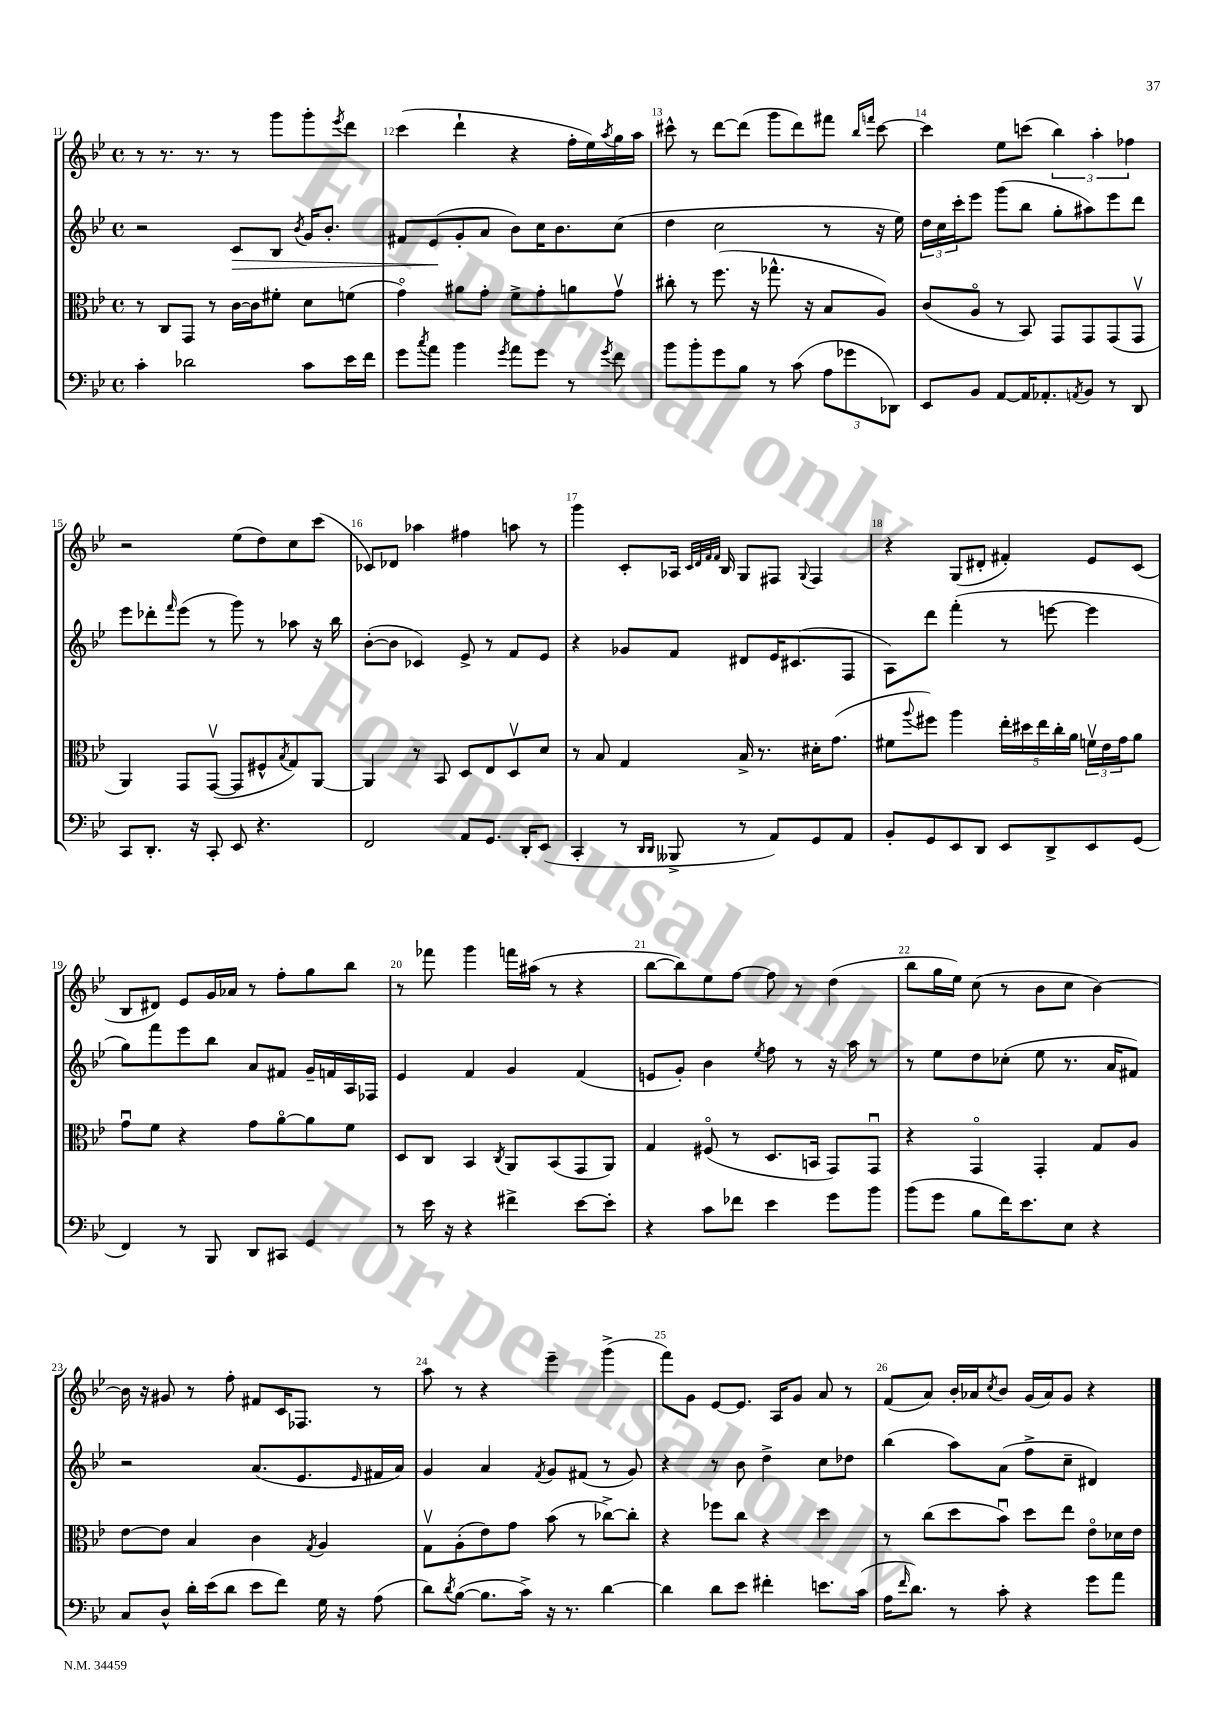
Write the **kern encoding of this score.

**kern	**kern	**kern	**kern
*staff4	*staff3	*staff2	*staff1
*clefF4	*clefC3	*clefG2	*clefG2
*k[b-e-]	*k[b-e-]	*k[b-e-]	*k[b-e-]
*M4/4	*M4/4	*M4/4	*M4/4
*met(c)	*met(c)	*met(c)	*met(c)
4c'	8r	2r	8r
.	8C	.	8.r
2d-	8GG	.	.
.	.	.	8.r
.	8r	.	.
.	[16c	8c	8r
.	16c]	.	.
.	8f#'	8B-	8ggg
.	.	8qb-	.
8c	8d	16g	8ggg'
.	.	8.b-'	.
.	.	.	8qeee-
16e-	(8f	.	8ddd
16f	.	.	.
=	=	=	=
8g	4go)	8f#	(4ccc
8qcc	.	.	.
8a	.	(8e-	.
4b-	8a#	8g'	4ddd`
.	8g'	8a	.
8qg	.	.	.
8a	8f^	8b-)	4r
8g	8g'	16cc	.
.	.	8.b-	.
8r	8a	.	16ff'
.	.	.	16ee-)
8qg	.	.	8qaa
8f	8gv	(8cc	16gg
.	.	.	16aa
=	=	=	=
8b-	8cc#'	4dd	8ccc#^^
8b-'	8r	.	8r
8g	(8.ff	2cc	[8ddd
8B-	.	.	(8ddd]
.	16r	.	.
8r	8.gg-^^	.	8ggg
(8c	.	.	8ddd)
.	16r	.	.
12A	8B-	8r	8fff#
12g-	.	.	.
.	.	.	16qqbb-
.	.	.	16qqfff
.	8A)	16r	[8ccc#
12DD-)	.	.	.
.	.	16ee-)	.
=	=	=	=
8EE-	(8c	24dd	4ccc#]
.	.	24cc	.
.	.	24ccc'	.
8BB-	8Ao	8eee-	.
[8AA	8r	(8ggg	8ee-
16AA]	8BB-)	8bb-	(8ccc
8.AA-'	.	.	.
.	8GG	8gg'	6bb-)
8qAA	.	.	.
8BB-	8GG	8aa#)	.
.	.	.	6aa'
8r	(8GG	8eee-	.
.	.	.	6ff-
8DD	8GGv	8ddd	.
=	=	=	=
8CC	4AA)	8eee-	2r
8.DD'	.	8ddd-'	.
.	.	16qqfff	.
.	8GG	(8eee-	.
16r	.	.	.
8CC'	([8GGv	8r	.
8EE-	8GG]	8ggg)	(8ee-
4.r	8F#^^	8r	8dd)
.	8qB-	.	.
.	8G)	8aa-	8cc
.	[8AA	16r	(8ccc
.	.	16bb-	.
=	=	=	=
2FF	4AA]	([8b-'	8c-)
.	.	8b-]	8d-
.	8r	4c-)	4aa-
.	8BB-	.	.
8AA	8D	8e-^	4ff#
8.GG	8E-	8r	.
.	8Dv	8f	8aa
16DD'	.	.	.
(8EE-	8d	8e-	8r
=	=	=	=
4CC'	8r	4r	4ggg
.	8B-	.	.
8r	4G	8g-	8c'
16qqDD	.	.	.
16qqDD	.	.	.
8BBB--^	.	8f	16A-
.	.	.	32qqc
.	.	.	32qqd
.	.	.	32qqf
.	.	.	32qqf
.	.	.	16B-
8r	16B-^	8d#	8G
.	8.r	.	.
8AA)	.	16e-	8F#
.	.	(8.c#	.
.	.	.	8qqG
8GG	16d#'	.	4F#
.	(8.g	.	.
8AA	.	8F	.
=	=	=	=
8BB-'	8f#	8A)	4r
.	8qqaa	.	.
8GG	8ff#)	8ddd	.
8EE-	4aa	(4fff'	(8G
8DD	.	.	8d#'
8EE-	20ee-'	8r	4f#')
.	20dd#	.	.
.	20ee-	.	.
8DD^	.	[8eee	.
.	20cc'	.	.
.	20a	.	.
8EE-	24fv	4eee]	8e-
.	24e-	.	.
.	24g	.	.
(8GG	8a	.	(8c
=	=	=	=
4FF)	8gu	8gg)	8B-
.	8f	8fff	8d#)
8r	4r	8eee-	8e-
8BBB-	.	8bb-	16g
.	.	.	16a-
8DD	8g	8a	8r
8CC#	[8ao	8f#	8ff'
4GG	8a]	16g~	8gg
.	.	16f	.
.	8f	16A	8bb-
.	.	16F-	.
=	=	=	=
8r	8D	4e-	8r
16e-	8C	.	8fff-
16r	.	.	.
4r	4BB-	4f	4ggg
.	8qC	.	.
4f#^	8AA	4g	16fff
.	.	.	(16aa#
.	(8BB-	.	8r
[8e-	8GG	(4f	4r
8e-']	8AA)	.	.
=	=	=	=
4r	4G	8e	[8bb-
.	.	8g')	8bb-])
8c	(8F#o	4b-	8ee-
8f-	8r	.	[8ff
.	.	8qee-	.
4e-	8.D	8ff	8ff]
.	.	8r	8r
.	16BB	.	.
8g	8GG)	16r	(4dd
.	.	16aa	.
8b-	8GGu	8r	.
=	=	=	=
(8b-	4r	8r	8bb-
8g	.	8ee-	16gg
.	.	.	16ee-)
8B-	4GGo	8dd	(8cc
16f)	.	(8cc-'	8r
8.e-	.	.	.
.	4GG'	8ee-	8b-
8E-	.	8.r	8cc
4r	8G	.	[4b-)
.	.	16a	.
.	8A	8f#)	.
=	=	=	=
8C	[8e-	2r	16b-]
.	.	.	16r
8D^^	8e-]	.	8g#
16d'	4B-	.	8r
(16e-	.	.	.
8d	.	.	8ff'
8e-	4c	(8.a	8f#
8f)	.	.	16c
.	.	8.e-	8.F-
.	8qG	.	.
16G	4A	.	.
16r	.	.	.
.	.	16qqe-	.
(8A	.	16f#	8r
.	.	16a)	.
=	=	=	=
8d)	8Gv	4g	8aa
8qd	.	.	.
([8B-	(8A'	.	8r
8.B-]	8e-)	4a	4r
.	8g	.	.
16c^)	.	.	.
.	.	8qf	.
16r	(8b-	8g	4eee-~
8.r	.	.	.
.	8r	(8f#	.
[4d	[8cc-^)	8r	(4ggg^
.	8cc-']	8g)	.
=	=	=	=
4d]	4r	4r	8fff)
.	.	.	8g
8d	8ff-	8r	[8e-
8e-	8cc	8b-	8.e-]
4f#'	4r	4dd^	.
.	.	.	16A
.	.	.	8g
8.e	4dd	8cc	8a
.	.	8dd-	8r
(16c	.	.	.
=	=	=	=
16A	8r	(4bb-	(8f
16qqf	.	.	.
8.d)	.	.	.
.	(8cc	.	8a)
8r	8dd	8aa)	16b-'
.	.	.	16a-
.	.	.	8qcc
8c'	8b-u)	(8a	8b-
4r	8dd	8ff^	(16g
.	.	.	16a-)
.	8ee-	8cc~	8g
8g	8e-o	4d#)	4r
8a	16d-	.	.
.	16e-	.	.
==	==	==	==
*-	*-	*-	*-
